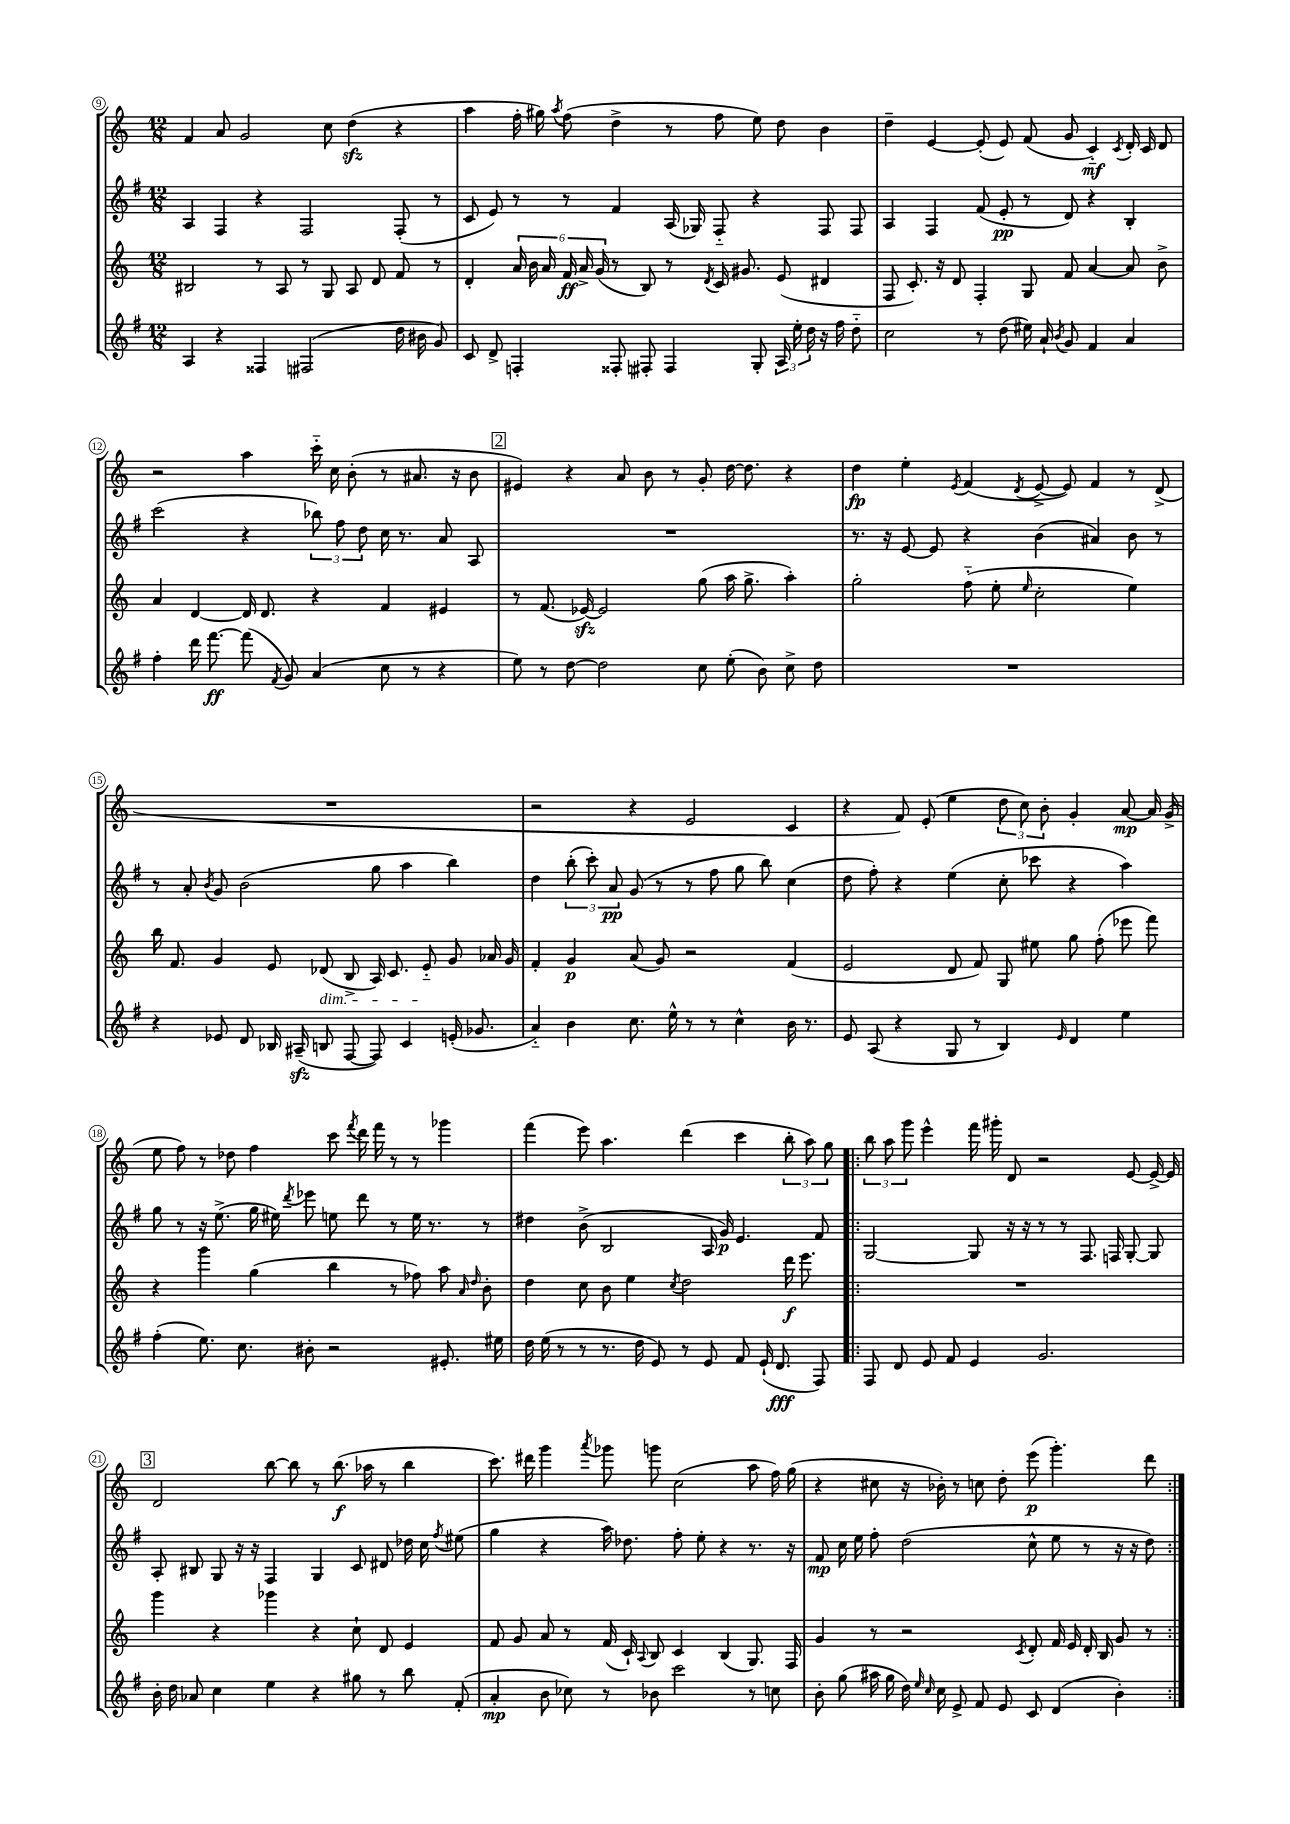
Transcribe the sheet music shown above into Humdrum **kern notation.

**kern	**kern	**kern	**kern
*staff4	*staff3	*staff2	*staff1
*clefG2	*clefG2	*clefG2	*clefG2
*k[f#]	*k[]	*k[f#]	*k[]
*M12/8	*M12/8	*M12/8	*M12/8
4A/	2B#/	4A/	4f/
4r	.	4F#/	8a/
.	.	.	2g/
4F##/	8r	4r	.
.	8A/	.	.
(2F#/	8r	2F#/	.
.	8G/	.	8cc\
.	8A/	.	(4dd\
.	8d/	.	.
16dd\	8f/	(8F#'/	4r
16b#\	.	.	.
8g/)	8r	8r	.
=	=	=	=
8c/	4d'/	8c/	4aa\
8d^/	.	8e/)	.
4F'/	24a/	8r	16ff'\
.	24b\	.	.
.	.	.	16gg#\)
.	24a/	.	.
.	.	.	8qaa/
.	24f/	8r	(8ff\
.	24a^/	.	.
.	(24g/	.	.
8F##'/	8r	4f#/	4dd^\
8F#'/	8B/)	.	.
4F#/	8r	(16A/	8r
.	.	16G-/)	.
.	8qd/	.	.
.	16c/	8F#'~/	8ff\
.	8.g#/	.	.
8G'/	.	4r	8ee\)
24A/	(8e/	.	8dd\
24ee'\	.	.	.
24dd\	.	.	.
16r	4d#/	8F#/	4b\
16ff#\	.	.	.
8dd'~\	.	8F#/	.
=	=	=	=
2cc\	8F/	4A/	4dd~\
.	8.c'/)	.	.
.	.	4F#/	[4e/
.	16r	.	.
.	8d/	.	.
8r	4F'/	(8f#/	(8e'/]
(8dd\	.	8e'/	8e/)
16ee#\)	8G/	8r	(8f/
16a`/	.	.	.
8qb/	.	.	.
8g/	8f/	8d/)	8g/
4f#/	[4a/	4r	4c'~/)
.	.	.	8qc/
4a/	8a/]	4B'/	16d'/
.	.	.	16c/
.	8b^\	.	8d/
=	=	=	=
4ff#'\	4a/	(2ccc\	2r
16ddd\	[4d/	.	.
[8.fff#\	.	.	.
(8fff#\]	16d/]	4r	4aa\
.	8.d/	.	.
8qf#/	.	.	.
8g/)	.	.	.
(4a/	4r	12bb-\)	16ccc'~\
.	.	.	16cc\
.	.	12ff#\	.
.	.	.	(8b'\
.	.	12dd\	.
8cc\	4f/	16cc\	8r
.	.	8.r	.
8r	.	.	8.a#/
4r	4e#/	8a/	.
.	.	.	16r
.	.	8A/	8b\
=	=	=	=
8ee\)	8r	1.r	4e#/)
8r	(8.f/	.	.
[8dd\	.	.	4r
.	[16e-/)	.	.
2dd\]	2e-/]	.	.
.	.	.	8a/
.	.	.	8b\
.	.	.	8r
8cc\	(8gg\	.	8g'/
(8ee'\	16aa\	.	[16dd\
.	8.gg^\	.	8.dd\]
8b\)	.	.	.
8cc^\	4aa'\)	.	4r
8dd\	.	.	.
=	=	=	=
1.r	2gg'\	8.r	4dd\
.	.	16r	.
.	.	[8e/	4ee'\
.	.	8e/]	.
.	.	.	8qe/
.	(8ff'~\	4r	(4f/
.	8ee'\	.	.
.	16qqee/	.	8qd/
.	2cc'\	(4b\	[8e^/
.	.	.	8e/])
.	.	4a#/)	4f/
.	4ee\)	8b\	8r
.	.	8r	(8d^/
=	=	=	=
4r	16bb\	8r	1.r
.	8.f/	.	.
.	.	8a'/	.
.	.	8qb/	.
8e-/	4g/	8g/	.
8d/	.	(2b\	.
16B-/	8e/	.	.
(16A#~/	.	.	.
8B/	(8d-/	.	.
[8F#/	8B^/	.	.
8F#/])	16A/)	8gg\	.
.	8.c/	.	.
4c/	.	4aa\	.
.	8e'~/	.	.
(16e'/	8g/	4bb\)	.
8.g-/	.	.	.
.	16a-/	.	.
.	16g/	.	.
=	=	=	=
4a'~/)	4f'/	4dd\	2r
4b\	4g/	(12bb'\	.
.	.	12ccc'\)	.
.	.	12a/	.
8.cc\	(8a/	(8g/	4r
.	8g/)	8r	.
16ee^^\	.	.	.
8r	2r	8r	2e/
8r	.	8ff#\	.
4cc^^\	.	8gg\	.
.	.	8bb\)	.
16b\	(4f/	(4cc\	4c/
8.r	.	.	.
=	=	=	=
8e/	2e/	8dd\	4r
(8A/	.	8ff#'\)	.
4r	.	4r	8f/)
.	.	.	(8e'/
8G/	8d/	(4ee\	4ee\
8r	8f/)	.	.
4B/)	8G/	8cc'\	12dd\
.	.	.	12cc\)
.	8ee#\	8ccc-\	.
.	.	.	12b'\
16qqe/	.	.	.
4d/	8gg\	4r	4g'/
.	(8ff'\	.	.
4ee\	8eee-\	4aa\)	[8a/
.	8fff\)	.	16a/]
.	.	.	(16g^/
=	=	=	=
(4ff#'\	4r	8gg\	8ee\
.	.	8r	8ff\)
8.ee\)	4ggg\	16r	8r
.	.	(8.ee^\	.
.	.	.	8dd-\
8.cc\	.	.	.
.	(4gg\	16gg\	4ff\
.	.	16ee#\)	.
.	.	8qddd/	.
8b#'\	.	8eee-\	.
2r	4bb\	8ee\	8ccc\
.	.	.	8qfff/
.	.	8ddd\	16ddd\
.	.	.	16fff\
.	8r	8r	8r
.	8ff-\)	16ee\	8r
.	.	8.r	.
8.e#'/	8aa\	.	4ggg-\
.	16qqa/	.	.
.	16qqdd/	.	.
.	8b'\	8r	.
16ee#\	.	.	.
=	=	=	=
16dd\	4dd\	4dd#\	(4fff\
(16ee\	.	.	.
8r	.	.	.
8r	8cc\	(8b^\	8eee\)
8.r	8b\	2B/	4.aa\
.	4ee\	.	.
16dd\	.	.	.
8e/)	.	.	.
.	8qcc/	.	.
8r	2dd\	.	(4ddd\
8e/	.	16A/	.
.	.	16g/)	.
8f#/	.	4.e/	4ccc\
(16e`/	.	.	.
8.d/	.	.	.
.	16ddd\	.	12bb'\
.	8.eee\	.	.
.	.	.	12aa\)
8F#/)	.	8f#/	.
.	.	.	12gg\
=!|:	=!|:	=!|:	=!|:
8F#/	1.r	[2G/	12bb\
.	.	.	12aa\
8d/	.	.	.
.	.	.	12ggg\
8e/	.	.	4eee^^\
8f#/	.	.	.
4e/	.	8G/]	16fff\
.	.	.	16ggg#'\
.	.	16r	8d/
.	.	16r	.
2.g/	.	8r	2r
.	.	8r	.
.	.	8.F#/	.
.	.	16F/	.
.	.	[8G'/	[8e/
.	.	8G/]	16e^/_
.	.	.	16e/]
=	=	=	=
16b'\	4ggg\	8A'/	2d/
16dd\	.	.	.
8a-/	.	8B#/	.
4cc\	4r	8G/	.
.	.	16r	.
.	.	16r	.
4ee\	4ggg-\	4F#/	[8bb\
.	.	.	8bb\]
4r	4r	4G/	8r
.	.	.	(8.bb\
8gg#\	8cc`\	8c/	.
.	.	.	16aa-\
8r	8d/	8d#/	8r
8bb\	4e/	16dd-\	4bb\
.	.	16cc\	.
.	.	8qff#/	.
(8f#'/	.	(8ee#\	.
=	=	=	=
4a'/	8f/	4gg\	8.ccc\)
.	8g/	.	.
.	.	.	16ddd#\
8b\	8a/	4r	4ggg\
8cc-\)	8r	.	.
.	.	.	8qaaa/
8r	(16f/	16aa\)	8ggg-\
.	16c`/)	8.dd-\	.
.	8qqA/	.	.
8b-\	8B/	.	8ggg\
2ccc\	4c/	8ff#'\	(2cc\
.	.	8ee'\	.
.	(4B/	4r	.
8r	8.G/)	8.r	8aa\
8cc\	.	.	16ff\)
.	16F/	16r	(16gg\
=	=	=	=
8b'\	4g/	8f#/	4r
(8gg\	.	16cc\	.
.	.	16ee\	.
16aa#\	8r	8ff#'\	8cc#\
16gg\	.	.	.
16dd\)	2r	(2dd\	16r
16qqee/	.	.	.
16qqcc/	.	.	.
16cc\	.	.	16b-'\)
8e^/	.	.	8r
8f#/	.	.	8cc\
8e/	.	.	8dd'\
.	8qc/	.	.
8c/	8d'/	8cc^^\	(8eee\
(4d/	16f/	8ee\	4.ggg'\)
.	16e/	.	.
.	16d'/	8r	.
.	16B/	.	.
4b'\)	8g/	16r	.
.	.	16r	.
.	8r	8dd\)	8ddd\
==:|!	==:|!	==:|!	==:|!
*-	*-	*-	*-
